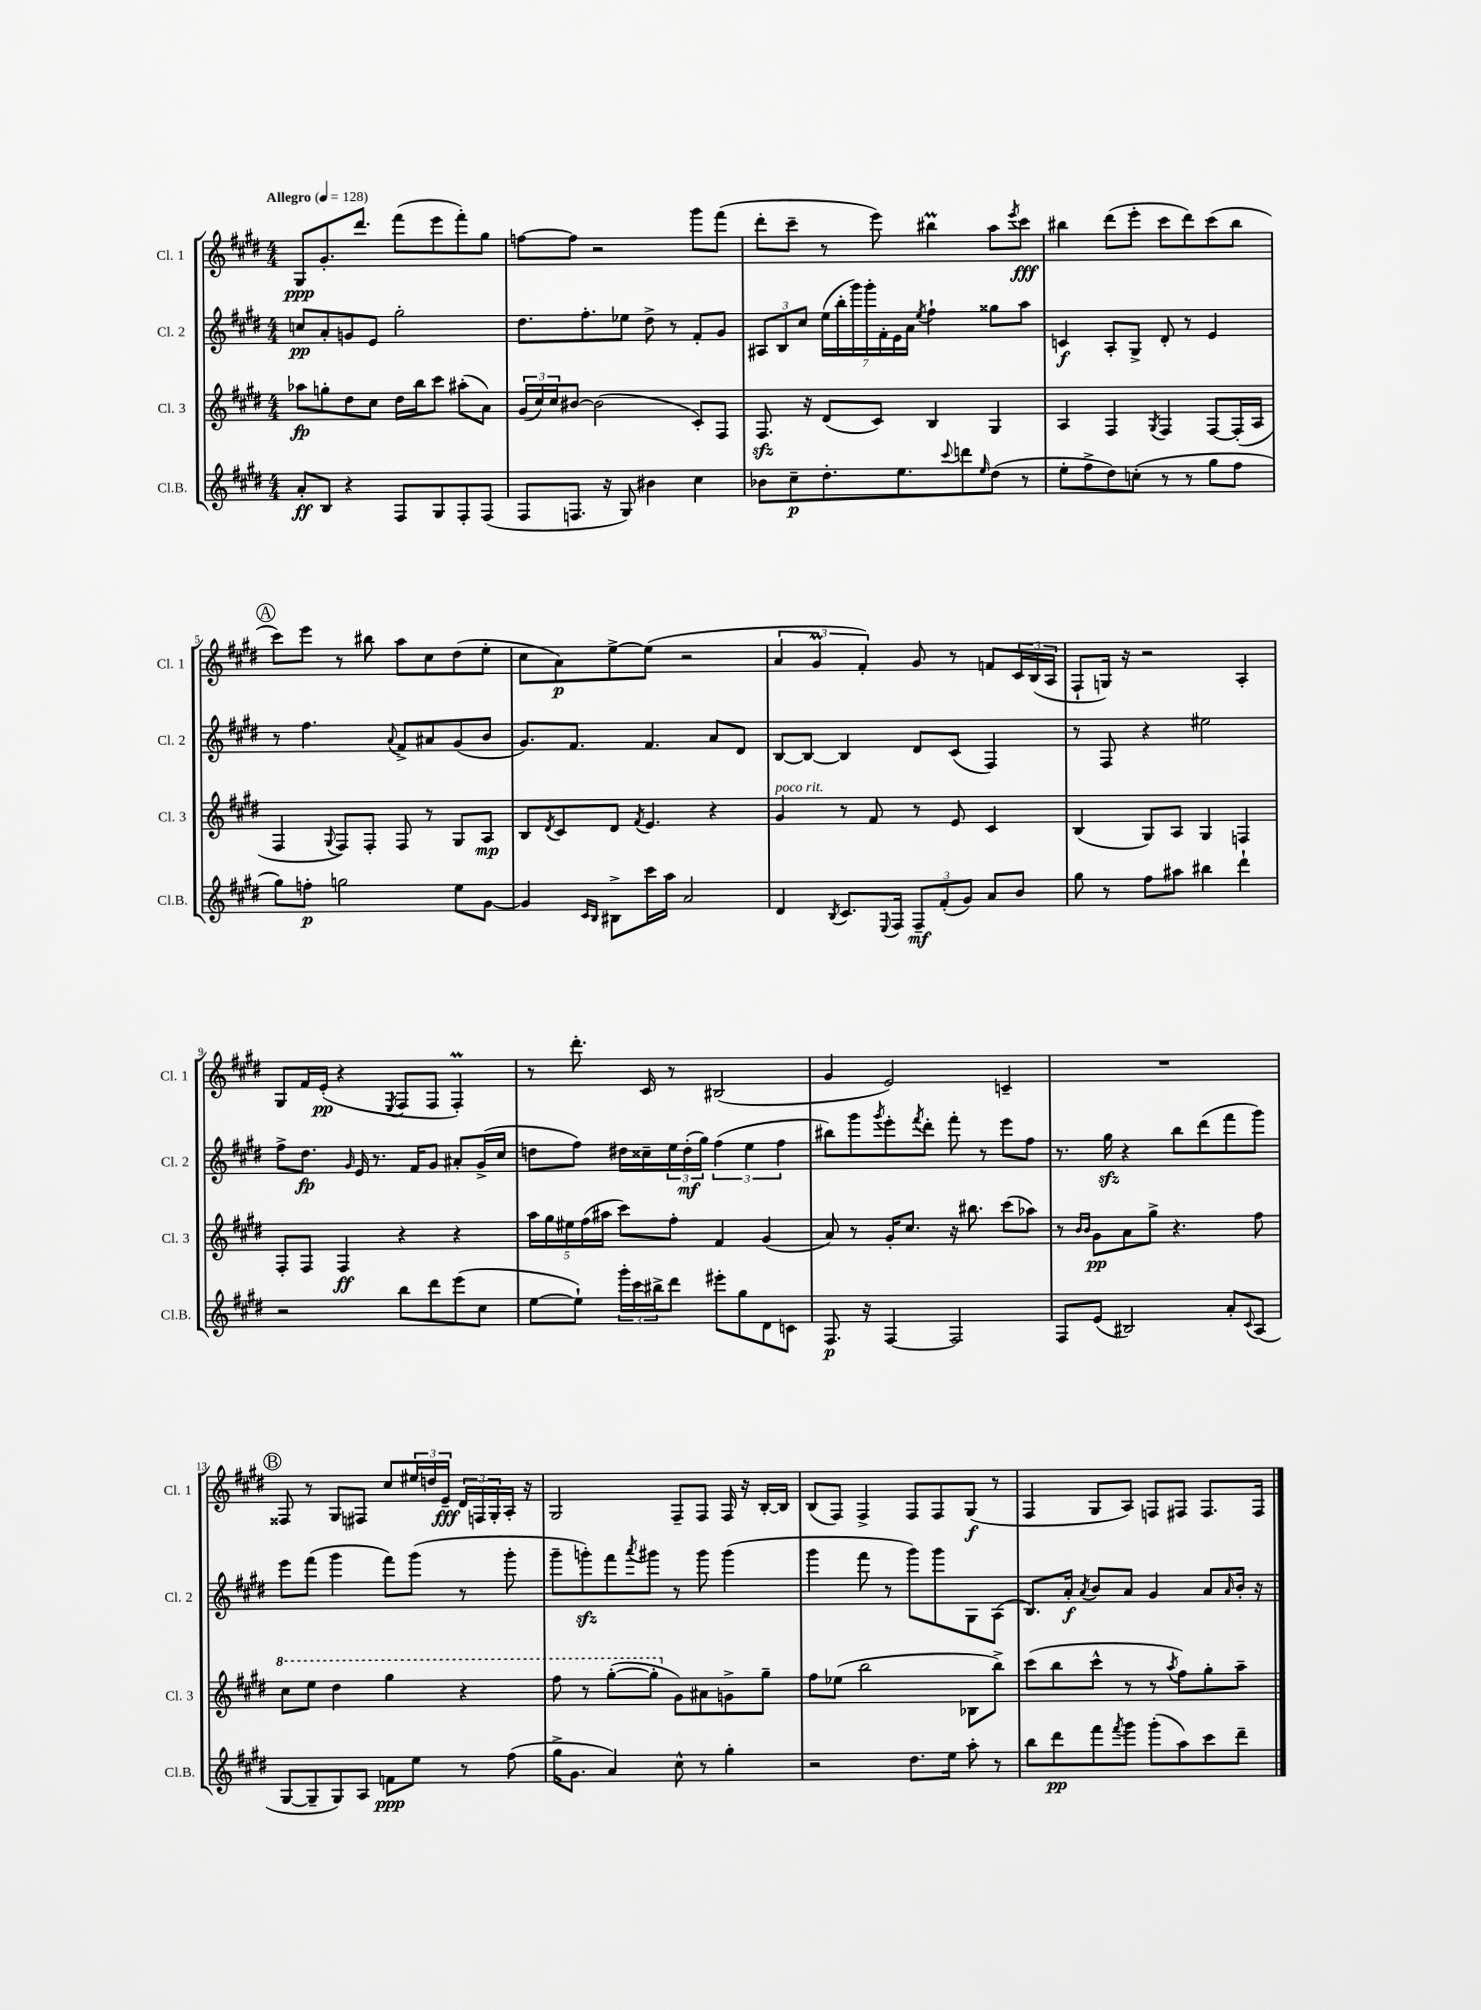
<<
\new StaffGroup <<
\new Staff = "s0" \with { instrumentName = "Cl. 1" shortInstrumentName = "Cl. 1" } {
    \clef treble \key e \major \numericTimeSignature \time 4/4 \tempo "Allegro" 4 = 128
    gis8\ppp gis'8.-. dis'''8. fis'''8( e'''8 fis'''8-.) gis''8 |
    f''8~ f''8 r2 gis'''8 fis'''8( |
    dis'''8-. cis'''8-- r8 e'''8) bis''4\prall a''8 \acciaccatura { e'''8 } cis'''8\fff |
    bis''4 dis'''8( e'''8-. cis'''8 dis'''8) cis'''8( bis''8 |
    \mark \markup { \circle "A" } cis'''8) e'''8 r8 bis''8 a''8 cis''8 dis''8( e''8-. |
    cis''8 a'8\p) e''8~-> e''8( r2 |
    \tuplet 3/2 { a'4 gis'4\prall fis'4-.) } gis'8 r8 f'8 \tuplet 3/2 { cis'16 b16( a16 } |
    fis8-! g16) r16 r2 a4-. |
    gis8 fis'16 e'16-.\pp( r4 \acciaccatura { e8 } fis8 fis8 fis4-.\prall) |
    r8 dis'''8.-. cis'16 r8 bis2( |
    gis'4 e'2) c'4-- |
    R1 |
    \mark \markup { \circle "B" } fisis8 r8 gis8 fis8 cis''8 \tuplet 3/2 { eis''16 d''16 e'16--\fff } \tuplet 3/2 { dis'16 f16 gis16-. } a16-. r16 |
    gis2 fis8-- fis8 fis16 r16 b16~-. b16 |
    b8( fis8) fis4-> fis8 fis8 gis8\f( r8 |
    fis4 gis8 a8) f8 fis8 fis8. fis16 \bar "|." |
}
\new Staff = "s1" \with { instrumentName = "Cl. 2" shortInstrumentName = "Cl. 2" } {
    \clef treble \key e \major \numericTimeSignature \time 4/4
    c''8\pp a'8-. g'8 e'8 gis''2-. |
    dis''8. fis''8.-. ees''8 dis''8-> r8 fis'8-. gis'8 |
    \tuplet 3/2 { ais8 b8 cis''8 } \tuplet 7/4 { e''16( b''16-. gis'''16) gis'''16-. fis'16-. e'16 a'16 } \acciaccatura { e''8 } fis''4-! gisis''8 a''8 |
    c'4\f a8-. gis8-> dis'8-. r8 e'4 |
    \mark \markup { \circle "A" } r8 fis''4. \appoggiatura { a'8 } fis'8-> ais'8 gis'8( b'8 |
    gis'8.) fis'8. fis'4. a'8 dis'8 |
    b8~ b8~ b4 dis'8 cis'8( fis4) |
    r8 fis8 r4 eis''2 |
    fis''8-> dis''8.\fp \grace { gis'16 } e'16 r8. fis'16 gis'8 ais'8-. gis'16->( cis''16 |
    d''8 fis''8) dis''16 cisis''16-- \tuplet 3/2 { e''16 dis''16-.\mf( gis''16) } \tuplet 3/2 { fis''4( e''4 fis''4 } |
    bis''8) gis'''8 \acciaccatura { gis'''8 } e'''8-. \acciaccatura { fis'''8 } dis'''8-. fis'''8-. r8 e'''8 fis''8 |
    r8. gis''16\sfz r4 b''8 dis'''8( fis'''8 gis'''8) |
    \mark \markup { \circle "B" } e'''8 fis'''8( gis'''4 fis'''8) gis'''8( r8 gis'''8-. |
    gis'''8-- g'''8-.\sfz) fis'''8 \acciaccatura { a'''8 } gis'''8 r8 gis'''8 gis'''4( |
    gis'''4 fis'''8 r8 gis'''8) gis'''8 gis8 a8( |
    b8.) a'16-.\f \acciaccatura { a'8 } b'8 a'8 gis'4 a'8 \grace { a'16 } b'16-. r16 \bar "|." |
}
\new Staff = "s2" \with { instrumentName = "Cl. 3" shortInstrumentName = "Cl. 3" } {
    \clef treble \key e \major \numericTimeSignature \time 4/4
    aes''8\fp g''8-. dis''8 cis''8 dis''16 b''16 cis'''8 ais''8-.( a'8) |
    \tuplet 3/2 { gis'16( cis''16) cis''16 } bis'8~ bis'2( cis'8-.) fis8 |
    fis8.\sfz r16 dis'8( cis'8) b4 gis4 |
    a4 fis4 \acciaccatura { gis8 } fis4 fis8~ fis16-.( a16 |
    \mark \markup { \circle "A" } fis4 \appoggiatura { gis8 } fis8) fis8-. fis8 r8 gis8 a8\mp |
    b8 \acciaccatura { dis'8 } cis'8 dis'8 \acciaccatura { fis'8 } e'4. r4 |
    gis'4^\markup { \italic "poco rit." } r8 fis'8 r8 e'8 cis'4 |
    b4( gis8) a8 gis4 f4 |
    fis8-. fis8 fis4\ff r4 r4 |
    \tuplet 5/4 { a''16 gis''16 eis''16 fis''16( ais''16 } cis'''8) fis''8-. fis'4 gis'4( |
    a'8) r8 gis'16-. cis''8. r16 bis''8. cis'''8( aes''8) |
    r8 \grace { b'16 b'16 } gis'8\pp a'8 gis''8-> r4. fis''8 |
    \mark \markup { \circle "B" } \ottava #1 cis'''8 e'''8 dis'''4 gis'''4 r4 |
    fis'''8 r8 gis'''8~-.( gis'''8-. \ottava #0 gis'8) ais'8 g'8-> gis''8-- |
    fis''8 ees''8( b''2 bes8 b''8->) |
    cis'''8( b''8 cis'''8-^ r8 r8 \acciaccatura { a''8 } fis''8) gis''8-. a''8-- \bar "|." |
}
\new Staff = "s3" \with { instrumentName = "Cl.B." shortInstrumentName = "Cl.B." } {
    \clef treble \key e \major \numericTimeSignature \time 4/4
    a'8-.\ff b8 r4 fis8 gis8 fis8-. fis8( |
    fis8 f8. r16 gis8) bis'4 cis''4 |
    bes'8 cis''8--\p dis''8.-. e''8. \appoggiatura { cis'''8 } d'''8 \grace { e''16 } dis''8( r8 |
    e''8-. fis''8-> dis''8) c''8-.( r8 r8 gis''8 fis''8 |
    \mark \markup { \circle "A" } gis''8) f''8-.\p g''2 e''8 gis'8~ |
    gis'4 \grace { cis'16 b16 } bis8-> cis'''16 a''16 a'2 |
    dis'4 \acciaccatura { b8 } cis'8. \appoggiatura { e8 } fis16 \tuplet 3/2 { fis8--\mf fis'8-.( gis'8) } a'8 b'8 |
    gis''8 r8 fis''8 ais''8 bis''4 dis'''4-! |
    r2 b''8 dis'''8 e'''8( cis''8 |
    e''8~ e''8-!) \tuplet 3/2 { gis'''16-. cis'''16 bis''16-> } dis'''8 eis'''8-. gis''8 dis'8 c'8 |
    fis8.\p r16 fis4~ fis2 |
    fis8 e'8( bis2) a'8-. \appoggiatura { cis'8 } a8( |
    \mark \markup { \circle "B" } gis8~ gis8-- gis8) a8 f'8\ppp e''8 r8 fis''8( |
    gis''16-> gis'8. a'4) cis''8-^ r8 gis''4-. |
    r2 dis''8. e''16 a''8-. r8 |
    b''8 dis'''8\pp fis'''8 \acciaccatura { fis'''8 } gis'''8 gis'''8-.( a''8) cis'''8 dis'''8-- \bar "|." |
}
>>
>>
